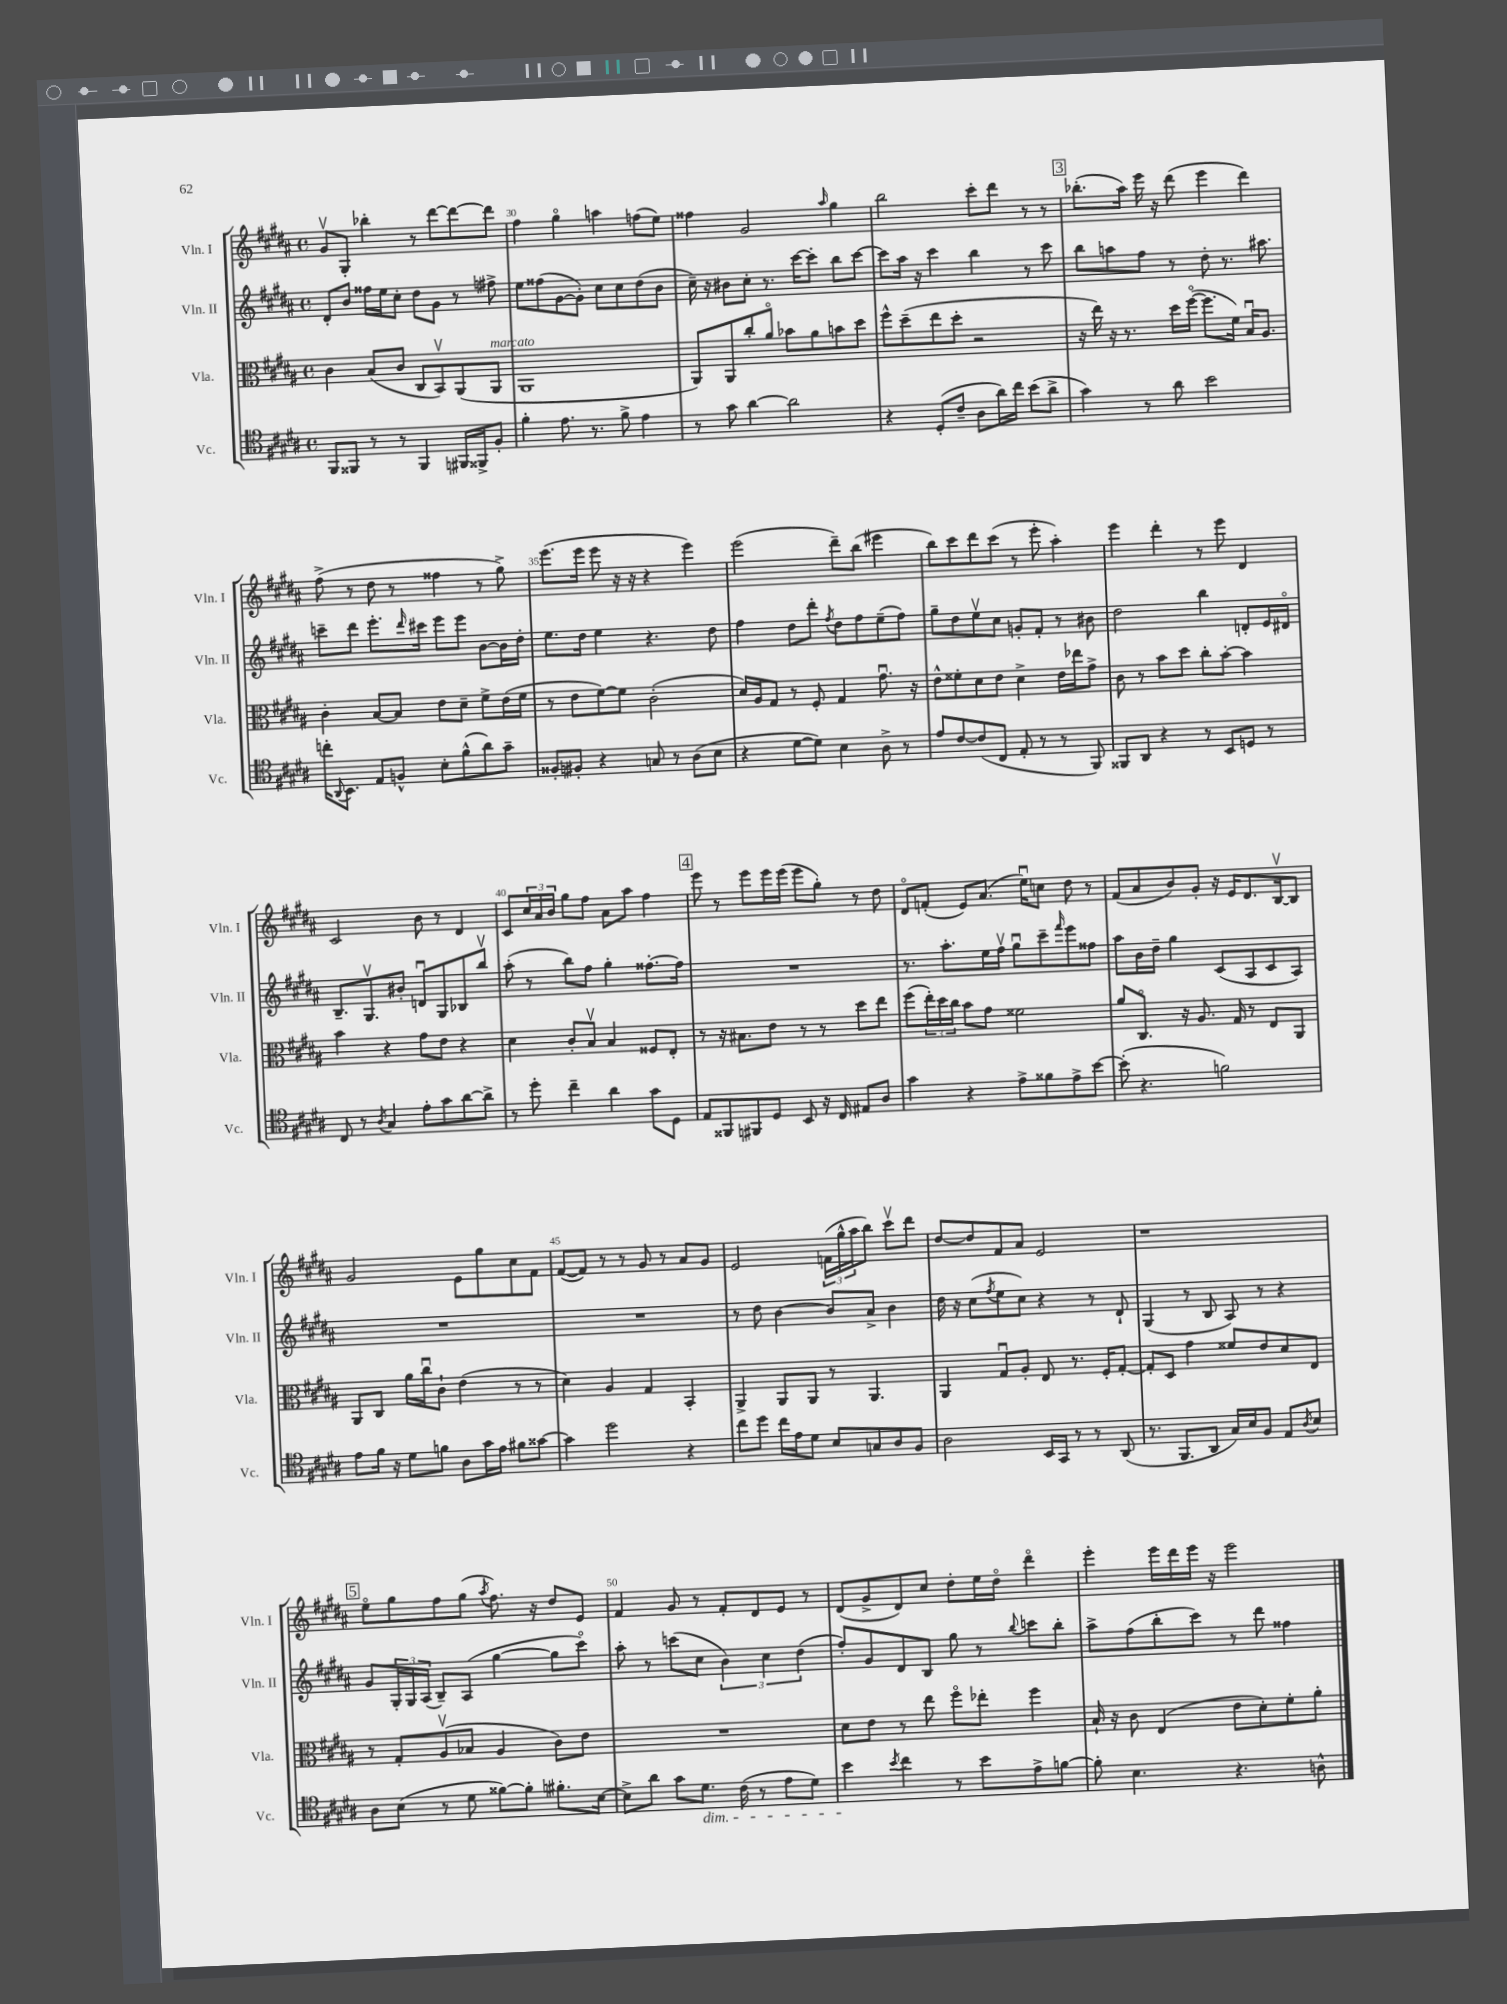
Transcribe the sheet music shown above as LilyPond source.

<<
\new StaffGroup <<
\new Staff = "s0" \with { instrumentName = "Vln. I" shortInstrumentName = "Vln. I" } {
    \clef treble \key b \major \defaultTimeSignature \time 4/4
    gis'8\upbow gis8-. bes''4-. r8 dis'''8~ dis'''8~ dis'''8 |
    fis''4 gis''4\flageolet a''4 f''8( e''8) |
    fisis''4 gis'2 \grace { ais''16 } gis''4 |
    b''2 cis'''8-. dis'''8 r8 r8 |
    \mark \markup { \box "3" } bes''8.-.( ais''16) e'''16 r16 dis'''8( e'''4 dis'''4) |
    fis''8->( r8 dis''8 r8 fisis''4 r8 gis''8->) |
    e'''8.( e'''16 e'''8 r16 r16 r4 e'''4) |
    e'''2( dis'''8--) b''8( eis'''4 |
    b''8) cis'''8 dis'''8 cis'''8( r8 e'''8-. ais''4-.) |
    e'''4 dis'''4-. r8 e'''8 dis'4 |
    cis'2 b'8 r8 dis'4 |
    cis'8 \tuplet 3/2 { cis''16 ais'16 b'16 } gis''8 fis''8 ais'8 ais''8 fis''4 |
    \mark \markup { \box "4" } e'''8 r8 e'''8 e'''16 e'''16( e'''8 gis''8-.) r8 dis''8 |
    dis'8\flageolet f'8-.( e'8) ais'8.( e''16\downbow) c''8 dis''8 r8 |
    fis'8( ais'8 b'8) gis'8-. r16 e'16 dis'8. b16~\upbow b8 |
    gis'2 e'8 gis''8 cis''8 fis'8 |
    fis'8~( fis'8) r8 r8 gis'8 r8 ais'8 gis'8 |
    e'2 \tuplet 3/2 { f'16( gis''16-^ ais''16 } b''8) cis'''8\upbow dis'''8 |
    dis''8~ dis''8 fis'8 ais'8 e'2 |
    r1 |
    \mark \markup { \box "5" } e''8\flageolet gis''8 fis''8 gis''8( \acciaccatura { ais''8 } fis''8.) r16 dis''8 e'8 |
    fis'4 gis'8 r8 fis'8-. dis'8 e'8 r8 |
    dis'8( gis'8-> dis'8) cis''8 dis''8-. e''16 dis''16\flageolet dis'''4\flageolet |
    e'''4-. e'''16 dis'''16 e'''16 r16 e'''2 \bar "|." |
}
\new Staff = "s1" \with { instrumentName = "Vln. II" shortInstrumentName = "Vln. II" } {
    \clef treble \key b \major \defaultTimeSignature \time 4/4
    dis'8-. b'8 fisis''16 e''16 cis''8-. dis''8 gis'8 r8 fis''8-> |
    e''8 fisis''8( gis'8~ gis'8-.) cis''8 cis''8 dis''8( b'8 |
    cis''16--) r16 bis'8 cis''8-. r8. cis'''16~ cis'''8-. b''8 cis'''8~ |
    cis'''8 ais''16 r16 cis'''4 b''4 r8 cis'''8 |
    \mark \markup { \box "3" } b''8 a''8 fis''8 r8 dis''8-. r8. ais''8. |
    c'''8-- dis'''8 e'''8.-. \grace { dis'''16 } cis'''16 e'''8 e'''8 b'8~ b'16 dis''16-. |
    e''8. dis''16 e''4 r4. dis''8 |
    fis''4 dis''8 dis'''8-. \acciaccatura { fis''8 } dis''8 fis''8 e''8--( fis''8) |
    gis''8-- dis''8 e''8\upbow cis''8 g'8-. fis'8-. r8 bis'8 |
    dis''2 b''4 d'8-. e'16 dis'16\flageolet |
    b8.-- gis8.\upbow bis'8-. d'8\downbow gis8 bes8 b''8\upbow |
    ais''8-.( r8 b''8) fis''8 gis''4-. fisis''8.~-. fisis''16 |
    \mark \markup { \box "4" } R1 |
    r8. ais''8.-. e''16 fis''16\upbow gis''8\downbow cis'''8-- \grace { fis'''16 } e'''8 fisis''8 |
    ais''8 b'16 dis''16-- gis''4 cis'8( ais8 cis'8 ais8) |
    R1 |
    R1 |
    r8 dis''8 b'4~ b'8 ais'8-> b'4 |
    dis''16 r16 cis''8( \acciaccatura { fis''8 } e''8 cis''8) r4 r8 dis'8-! |
    gis4( r8 b8 ais8) r8 r4 |
    \mark \markup { \box "5" } gis'8 \tuplet 3/2 { gis16-. gis16 ais16( } b8--) ais8( gis''4~ gis''8 cis'''8\flageolet) |
    ais''8-. r8 c'''8( cis''8 \tuplet 3/2 { b'4) cis''4 dis''4( } |
    fis''8-.) gis'8 dis'8 b8 gis''8 r8 \appoggiatura { b''8 } c'''8 b''8-. |
    ais''8-> fis''8( b''8-. cis'''8) r8 dis'''8 fisis''4 \bar "|." |
}
\new Staff = "s2" \with { instrumentName = "Vla." shortInstrumentName = "Vla." } {
    \clef alto \key b \major \defaultTimeSignature \time 4/4
    cis'4 b8( cis'8 cis8 b,8\upbow) ais,8( ais,8^\markup { \italic "marcato" } |
    ais,1 |
    ais,8) ais,8 cis''8-. ais'8\flageolet bes'8 ais'8 b'8 dis''8 |
    fis''8-^ dis''8--( e''8 dis''8-. r2 |
    \mark \markup { \box "3" } r16 e''16) r16 r8. dis''16 fis''16~\flageolet( fis''8. fis'16) b16\downbow ais8. |
    cis'4-. b8~ b8 e'8 dis'8-- fis'8-> e'16( fis'16 |
    r8 e'8 fis'8~) fis'8 cis'2-.( |
    dis'16) ais16 gis8 r8 fis8-. gis4 gis'8.\downbow r16 |
    e'8-^ fisis'8-. dis'8 e'8 dis'4-> e'16 ees''16 gis'8-> |
    cis'8 r8 b'8 dis''8 cis''8-. b'8~-. b'4 |
    b'4 r4 gis'8 e'8 r4 |
    dis'4 cis'8-. b8\upbow b4 fisis8 e8-. |
    \mark \markup { \box "4" } r8 r16 bis8. e'8 r8 r8 dis''8 e''8 |
    fis''8( \tuplet 3/2 { e''16-.) dis''16 cis''16 } b'8 gis'8 fisis'2 |
    ais'8 cis8.\flageolet r16 ais8. gis16 r8 e8 ais,8 |
    ais,8 cis8 ais'16 cis''16\downbow cis'8-! e'4( r8 r8 |
    dis'4) ais4 gis4 b,4-. |
    ais,4-> ais,8 ais,8 r8 ais,4. |
    ais,4 gis8\downbow ais8-. e8 r8. fis16-. gis8~-. |
    gis8-. dis8 gis'4 fisis'8 e'8 dis'8 e8 |
    \mark \markup { \box "5" } r8 gis8-. ais8\upbow( bes8 ais4 cis'8) e'8 |
    R1 |
    dis'8 e'8 r8 e''8 fis''8\flageolet ees''8-. fis''4 |
    b16-! r16 cis'8 e4( e'8 dis'8-.) fis'8-. ais'8-. \bar "|." |
}
\new Staff = "s3" \with { instrumentName = "Vc." shortInstrumentName = "Vc." } {
    \clef tenor \key b \major \defaultTimeSignature \time 4/4
    fis,8 fisis,8 r8 r8 fisis,4 fis,16 fisis,16-> fis8-. |
    fis'4-. e'8. r8. fis'8-> e'4 |
    r8 gis'8 ais'4~ ais'2 |
    r4 dis8-.( cis'8-- ais8 ais'16) cis''16 b'8( ais'8-> |
    \mark \markup { \box "3" } gis'4) r8 ais'8 b'2 |
    c''16-. \appoggiatura { ais,8 } b,8. e8 f8-^ b8-. fis'8-^( ais'8) gis'8-- |
    fisis8-. fis8-. r4 g8 r8 ais8( b8 |
    r4 dis'8~ dis'8) b4 ais8-> r8 |
    e'8 cis'8~ cis'8( cis8 e8-. r8 r8 fis,8) |
    fisis,8 ais,8 r4 r8 b,8 d8 r8 |
    cis8 r8 \acciaccatura { ais8 } gis4 e'8-. gis'8 ais'8~ ais'8-> |
    r8 dis''8-. cis''4-- ais'4 gis'8 dis8 |
    \mark \markup { \box "4" } e8 fisis,8 fis,8 dis8 b,8 r16 cis16 eis8 ais8 |
    gis'4 r4 e'8-> fisis'8 e'8-> b'8~ |
    b'8-.( r4. f'2) |
    e'8 fis'16 r16 dis'8 f'8 ais8 gis'16 e'16 fis'8 gisis'8~ |
    gisis'4 dis''2 r4 |
    cis''8 dis''8 cis''16 e'16 dis'8 b8 g8 ais8 fis8 |
    ais2 b,16 gis,16 r8 r8 ais,8( |
    r8. fis,8. ais,8 gis16) b16 fis8 e8 \acciaccatura { ais8 } b8 |
    \mark \markup { \box "5" } ais8 b8( r8 dis'8 fisis'8~) fisis'8-. fis'8.-. b16~ |
    b8-> ais'8 gis'8 dis'8.\dim cis'16( r8 e'8 dis'8) |
    b'4\! \acciaccatura { b'8 } cis''4 r8 b'8 e'8-> f'8~ |
    f'8-. b4. r4. a8-^ \bar "|." |
}
>>
>>
\layout { \context { \Score currentBarNumber = #29 \override BarNumber.break-visibility = ##(#f #t #t) barNumberVisibility = #(every-nth-bar-number-visible 5) } }
